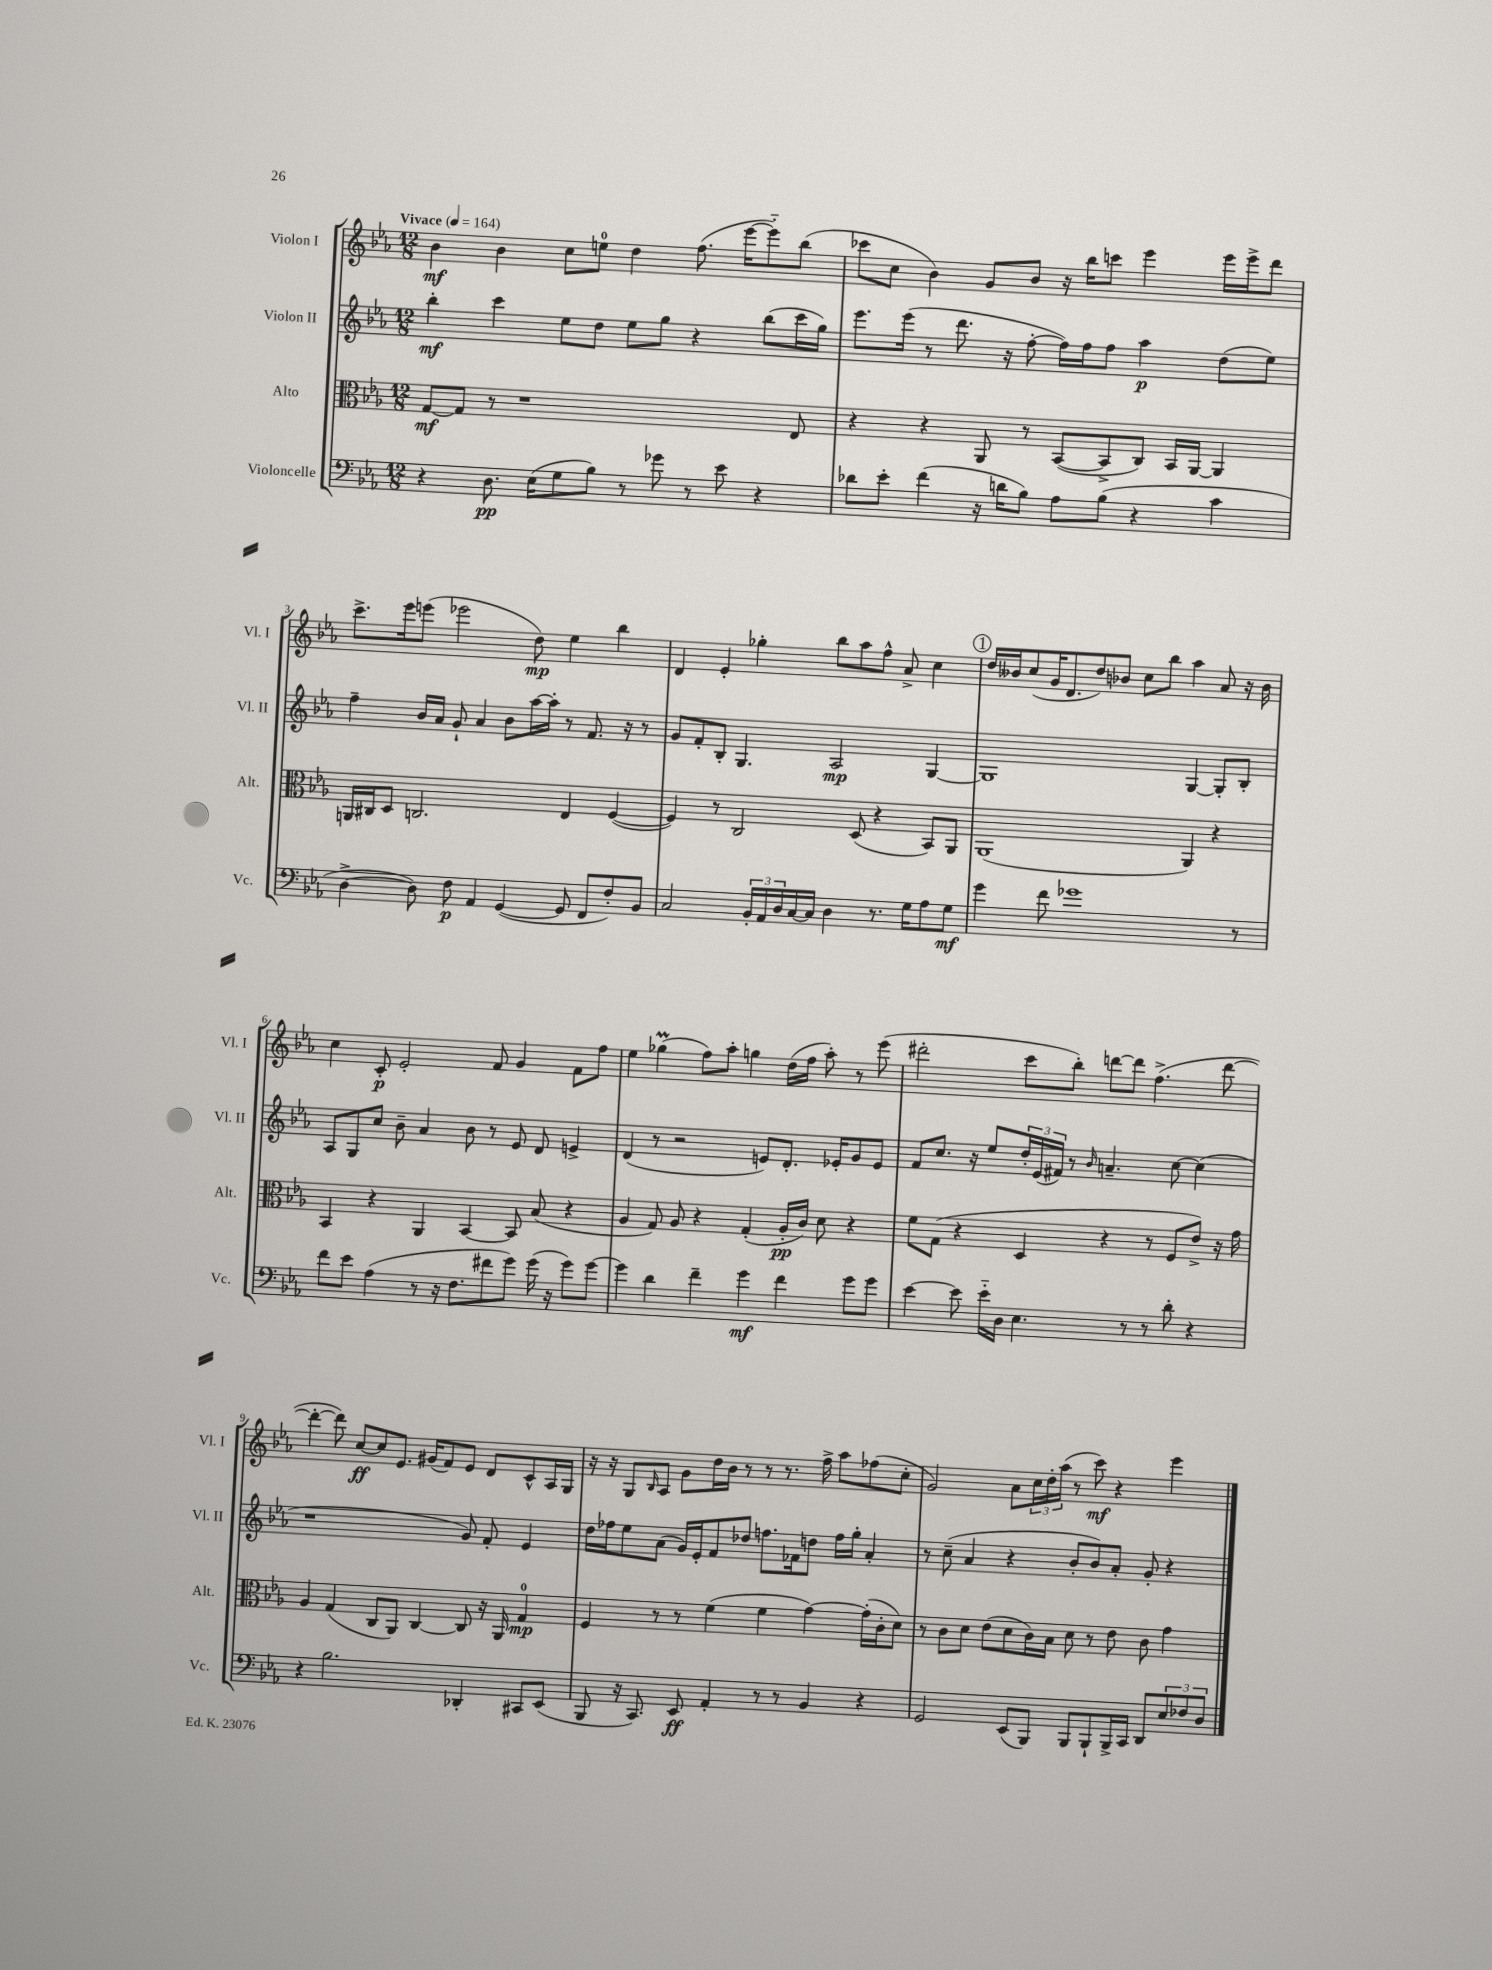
<<
\new StaffGroup <<
\new Staff = "s0" \with { instrumentName = "Violon I" shortInstrumentName = "Vl. I" } {
    \clef treble \key ees \major \numericTimeSignature \time 12/8 \tempo "Vivace" 4 = 164
    bes'4\mf bes'4 c''8 e''8-0 d''4 f''8.( ees'''16~ ees'''8-_) bes''8( |
    ces'''8 c''8 bes'4) g'8 bes'8 r16 bes''16 c'''8 ees'''4 ees'''16 ees'''16-> d'''8 |
    c'''8.-> ees'''16 e'''8( ees'''2 d''8\mp) ees''4 bes''4 |
    d'4 ees'4-. ges''4-. bes''8 aes''8 f''8-^ aes'8-> c''4 |
    \mark \markup { \circle "1" } d''16 beses'16 c''8( g'16 d'8. d''8) bes'8 c''8 bes''8 aes''4 aes'8 r16 bes'16 |
    c''4 c'8-.\p ees'2-. f'8 g'4 f'8 f''8 |
    ees''4 ges''4\prall( f''8) aes''8-. g''4 d''16( f''16 aes''8-.) r8 ees'''8( |
    dis'''2-. c'''8 bes''8-.) d'''8~ d'''8 f''4.->( d'''8~ |
    d'''4~-. d'''8) c''8~\ff c''8 ees'8. gis'16( f'8) ees'8 d'8 c'8-^ aes16 g16 |
    r16 r16 g8 \grace { bes16 } aes8 g'8 d''16 bes'16 r8 r8 r8. f''16-> aes''8 fes''8( c''8-. |
    g'2) aes'8 \tuplet 3/2 { c''16 d''16-. aes''16( } r8 c'''8\mf) r4 ees'''4 \bar "|." |
}
\new Staff = "s1" \with { instrumentName = "Violon II" shortInstrumentName = "Vl. II" } {
    \clef treble \key ees \major \numericTimeSignature \time 12/8
    bes''4-.\mf c'''4 ees''8 d''8 ees''8 g''8 r4 bes''8( c'''16 g''16) |
    ees'''8. ees'''16( r8 d'''8. r16 f''8~-. f''16) f''16 f''8 aes''4\p d''8( ees''8) |
    f''4-- bes'16 aes'16 g'8-! aes'4 bes'8 aes''16~ aes''16-. r8 f'8. r16 r8 |
    g'8 f'8-. bes8-. g4. aes2\mp g4~ |
    \mark \markup { \circle "1" } g1 g4~ g8-. bes8-. |
    aes8 g8 c''8 bes'8-- aes'4 bes'8 r8 ees'8 d'8 e'4-> |
    d'4( r8 r2 e'8) d'8.-. ees'16-. g'8 ees'8 |
    f'8 c''8. r16 ees''8 \tuplet 3/2 { d''16-. ees'16( fis'16) } r8 \grace { bes'16 } a'4.-- c''8~ c''4( |
    r1 g'8) f'8-. ees'4 |
    d''16 fes''16 ees''8 aes'8( g'16) ees'16-. f'8 des''8 f''8. fes'16 d''8 f''16 g''16-. aes'4-. |
    r8 c''8--( aes'4 r4 bes'8-. bes'8) aes'8-. g'8-. r4 \bar "|." |
}
\new Staff = "s2" \with { instrumentName = "Alto" shortInstrumentName = "Alt." } {
    \clef alto \key ees \major \numericTimeSignature \time 12/8
    g8~\mf g8 r8 r1 ees8 |
    r4 r4 aes,8 r8 bes,8~( bes,8-> c8) bes,16 aes,16~ aes,4 |
    a,16 cis16 d8 c2. ees4 f4~( |
    f4) r8 c2 d8( r4 bes,8) aes,8 |
    \mark \markup { \circle "1" } aes,1( aes,4) r4 |
    bes,4 r4 aes,4 bes,4~ bes,8 bes8( r4 |
    aes4 g8) aes8 r4 g4-.( aes16-.\pp c'16) d'8 r4 |
    f'8 g8( r4 d4 r4 r8 f8 ees'8->) r16 g'16 |
    aes4 g4( c8 aes,8) c4~ c8 r16 aes,16 g4-0\mp |
    f4 r8 r8 f'4( f'4 g'4~) g'16-.( c'16-. d'8) |
    r8 c'8 d'8 ees'8( d'8 c'16) bes16 d'8 r8 ees'8 c'8 g'4 \bar "|." |
}
\new Staff = "s3" \with { instrumentName = "Violoncelle" shortInstrumentName = "Vc." } {
    \clef bass \key ees \major \numericTimeSignature \time 12/8
    r4 d8.\pp ees16( g8 bes8) r8 ges'8 r8 ees'8 r4 |
    des'8 ees'8-. f'4( r16 d'16 bes8) aes8 bes8( r4 c'4 |
    d4~-> d8) f8\p aes,4 g,4~( g,8 f,8 f8-.) bes,8 |
    c2 \tuplet 3/2 { bes,16-. aes,16 d16 } c16~ c16 d4 r8. g16 aes8 g8\mf |
    \mark \markup { \circle "1" } g'4 f'8 ges'1 r8 |
    f'8 ees'8 aes4( r8 r16 f8. fis'8 g'8) g'16( r16 g'8) g'8~ |
    g'4 d'4 f'4-- g'4\mf f'4 g'8 g'8 |
    ees'4~ ees'8 ees'16-_ d16 ees4. r8 r8 d'8-. r4 |
    r4 bes2. des,4-. cis,8 ees,8( |
    bes,,8 r16 c,8.) ees,8\ff aes,4-. r8 r8 bes,4 r4 |
    g,2 ees,8( bes,,8) bes,,8 bes,,8-! bes,,16-> c,16 d,8 \tuplet 3/2 { ees8 fes8 d8 } \bar "|." |
}
>>
>>
